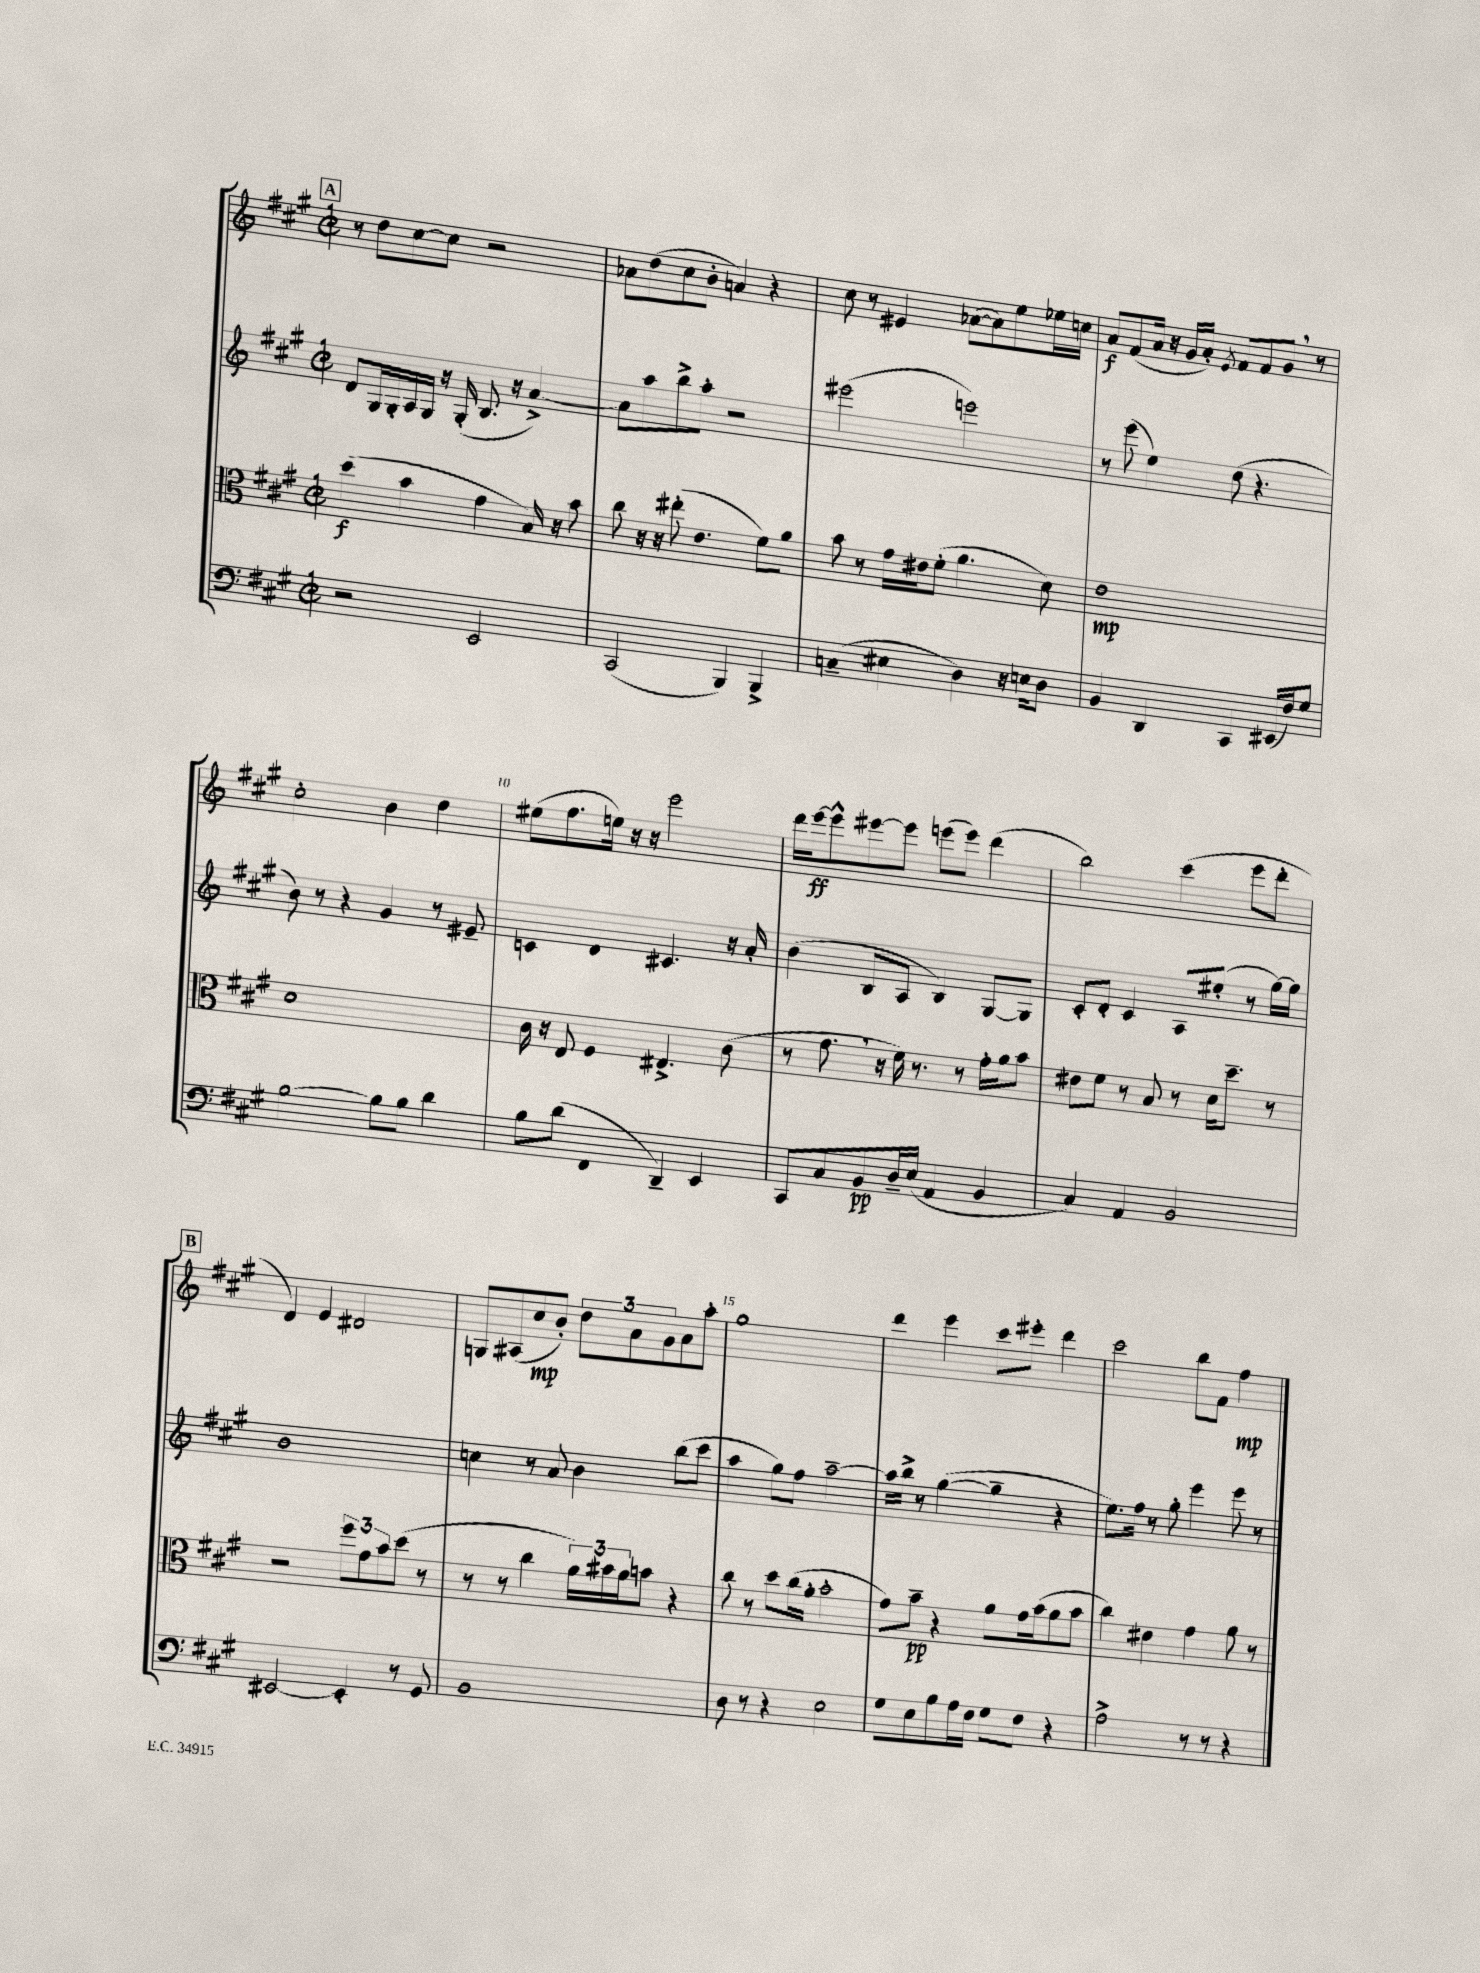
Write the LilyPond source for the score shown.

<<
\new StaffGroup <<
\new Staff = "s0" {
    \clef treble \key a \major \defaultTimeSignature \time 2/2
    \mark \markup { \box "A" } r8 d''8 cis''8~ cis''8 r2 |
    aes'8 d''8( cis''8 b'8-. a'4) r4 |
    cis''8 r8 eis'4 aes'8~( aes'8) e''8 ees''16 c''16 |
    a'8\f fis'8( a'16 r16 gis'16 a'16-.) \acciaccatura { e'8 } fis'8 fis'8 gis'8 \breathe r8 |
    cis''2-. b'4 d''4 |
    eis''8( fis''8. e''16) r16 r16 e'''2 |
    d'''16 e'''16~\ff e'''8-^ eis'''8~ eis'''8 e'''8( e'''8) d'''4( |
    b''2) cis'''4( e'''8 d'''8-. |
    \mark \markup { \box "B" } d'4) e'4 dis'2 |
    g8 ais8( cis''8\mp b'8-.) \tuplet 3/2 { d''8 a'8 gis'8 } a'8 a''8-. |
    gis''1 |
    d'''4 e'''4 cis'''8 eis'''8-. d'''4 |
    cis'''2 b''8 fis'8 fis''4\mp \bar "|." |
}
\new Staff = "s1" {
    \clef treble \key a \major \defaultTimeSignature \time 2/2
    \mark \markup { \box "A" } d'8 gis16 gis16-. a16 gis16 r16 gis16-.( b8. r16 a'4~->) |
    a'8 a''8 b''8-> a''8-. r2 |
    eis'''2( e'''2) |
    r8 e'''8( e''4) d''8( r4. |
    b'8) r8 r4 gis'4 r8 eis'8-- |
    c'4 d'4 cis'4. r16 a'16-. |
    b'4( b8 a8 b4) gis8~ gis8 |
    cis'8-. d'8-. cis'4 a8 eis''8-.( r8 gis''16~) gis''16 |
    \mark \markup { \box "B" } b'1 |
    c''4 r8 a'8 b'4 b''8( cis'''8 |
    a''4 gis''8) fis''8 a''2~-- |
    a''16 b''16-> r8 gis''4~( gis''4-- r4 |
    e''8.) fis''16 r8 gis''8-. e'''4 e'''8 r8 \bar "|." |
}
\new Staff = "s2" {
    \clef alto \key a \major \defaultTimeSignature \time 2/2
    \mark \markup { \box "A" } d''4\f( b'4 gis'4 b16) r16 b'8 |
    cis''8 r16 r16 eis''8-.( e'4. fis'8) a'8 |
    b'8 r8 gis'16 eis'16 fis'8-.( a'4. d'8) |
    e'1\mp |
    d'1 |
    cis'16 r16 e8 fis4 eis4.-> cis'8( |
    r8 gis'8. \breathe r16 fis'16) r8. r8 gis'16-. a'16 b'8 |
    eis'8 fis'8 r8 b8 r8 d'16 d''8.-- r8 |
    \mark \markup { \box "B" } r2 \tuplet 3/2 { fis''8 gis'8 b'8 } d''8( r8 |
    r8 r8 cis''4 \tuplet 3/2 { a'16) bis'16 a'16 } b'8 r4 |
    cis''8 r8 d''8 cis''16( a'16-. b'2-. |
    gis'8) b'8--\pp r4 a'8 gis'16 b'16( a'8 b'8 |
    cis''4) eis'4 gis'4 a'8 r8 \bar "|." |
}
\new Staff = "s3" {
    \clef bass \key a \major \defaultTimeSignature \time 2/2
    \mark \markup { \box "A" } r2 e,2 |
    cis,2( b,,4) b,,4-> |
    c4--( eis4 d4) r16 e16 d8 |
    b,4 d,4 cis,4 eis,16( fis16) gis8 |
    b2~ b8 b8 d'4 |
    b8 d'8( fis,4 d,4--) e,4 |
    cis,8 cis8 b,8\pp d16-- e16( a,4 b,4 |
    cis4) a,4 b,2 |
    \mark \markup { \box "B" } eis,2~ eis,4-. r8 gis,8 |
    b,1 |
    d8 r8 r4 e2 |
    gis8 e8 b8 a16 fis16 gis8 fis8 r4 |
    a2-> r8 r8 r4 \bar "|." |
}
>>
>>
\layout { \context { \Score currentBarNumber = #5 \override BarNumber.break-visibility = ##(#f #t #t) barNumberVisibility = #(every-nth-bar-number-visible 5) } }
